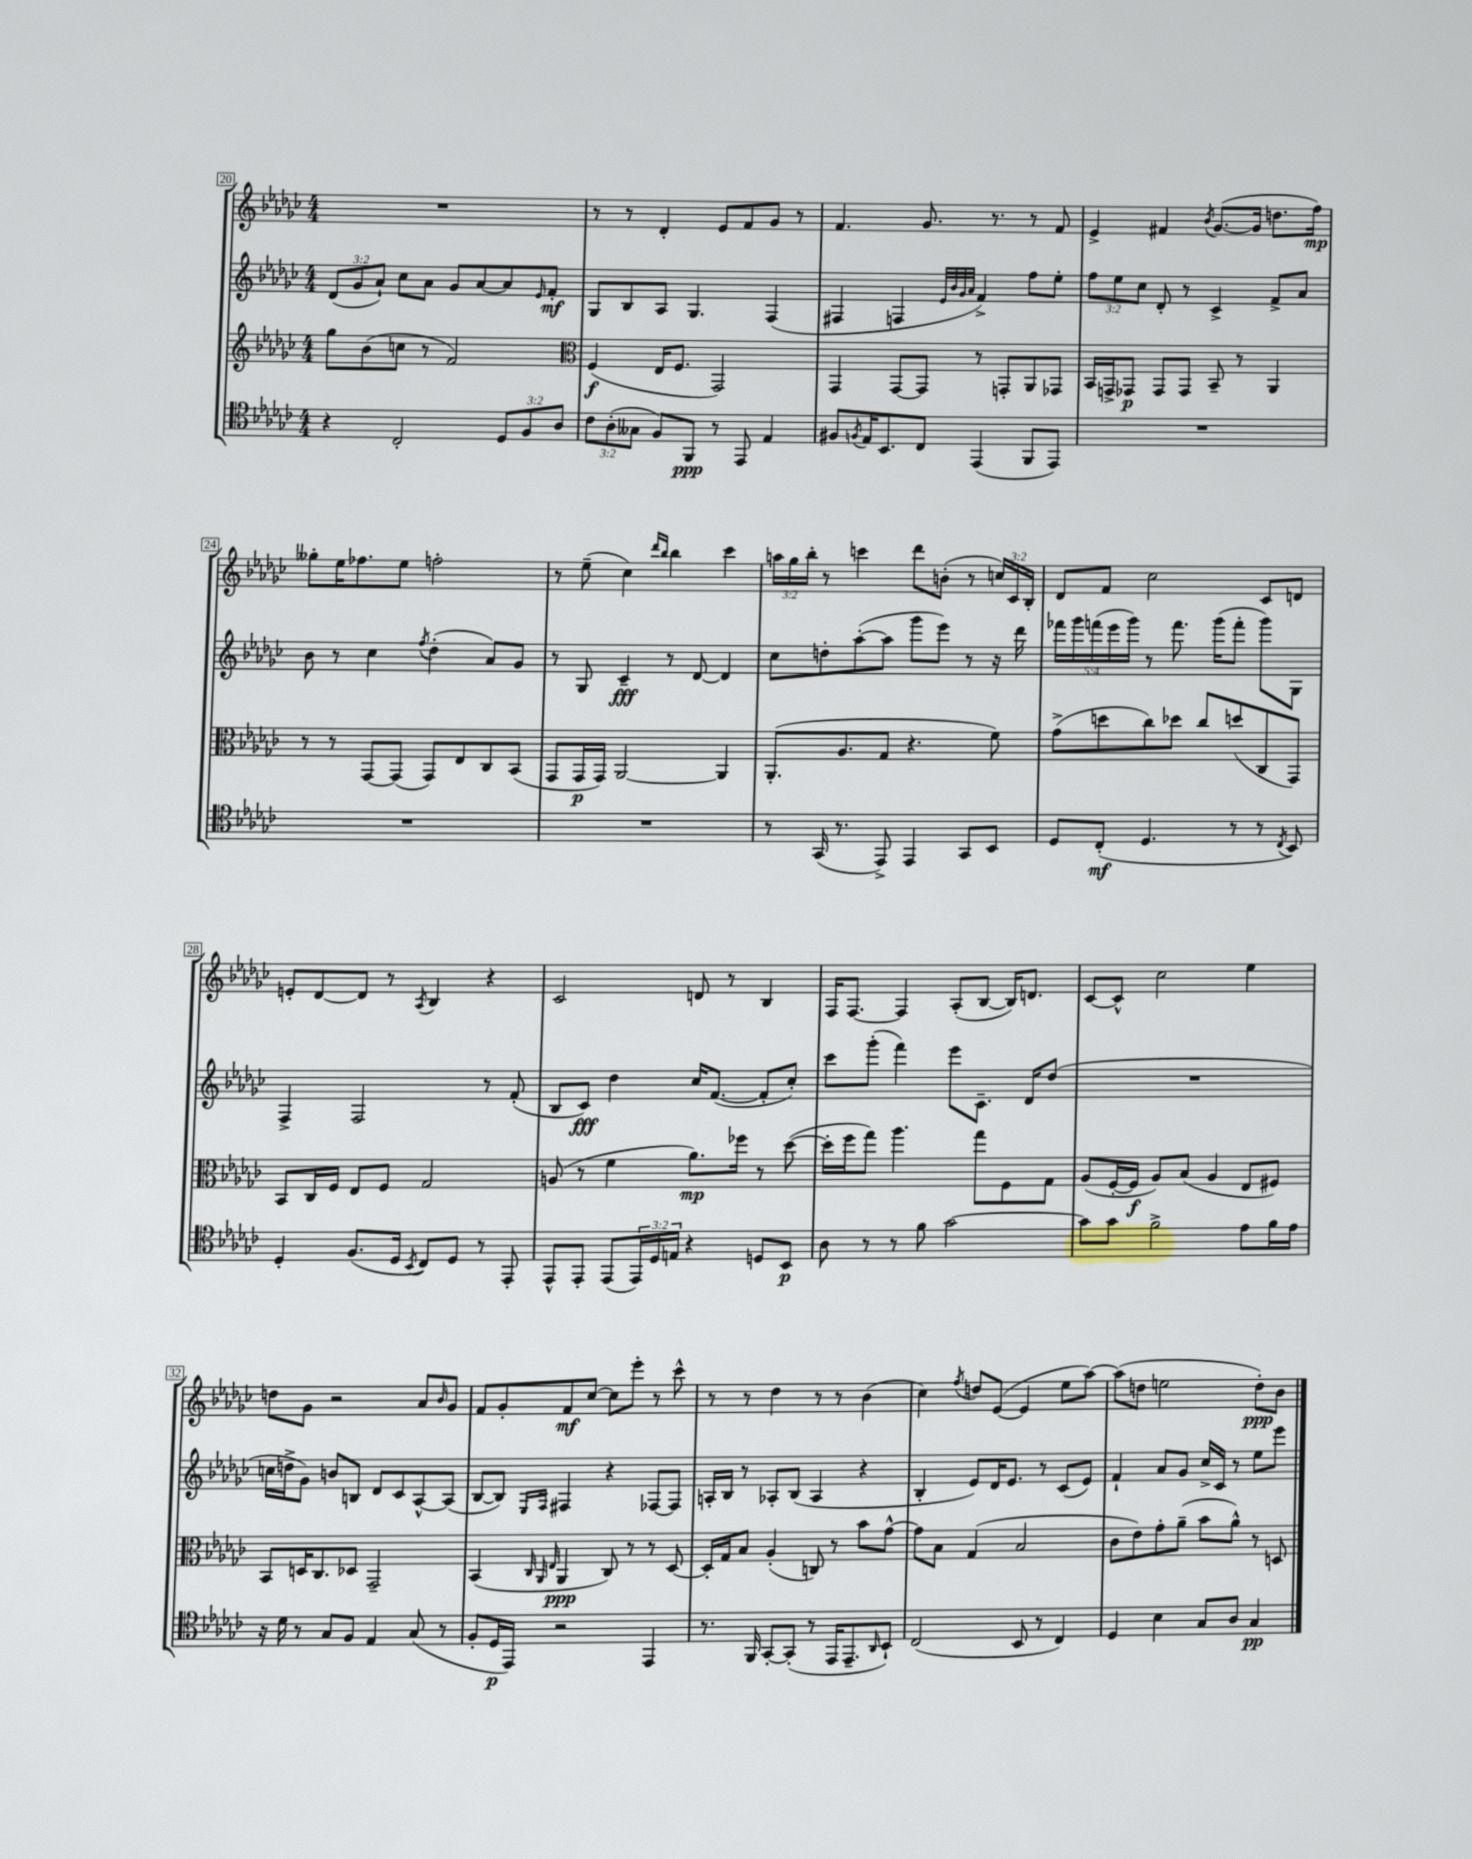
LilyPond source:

<<
\new StaffGroup <<
\new Staff = "s0" {
    \clef treble \key ges \major \numericTimeSignature \time 4/4 \override Staff.TupletNumber.text = #tuplet-number::calc-fraction-text
    R1 |
    r8 r8 des'4-. ees'8 f'8 ges'8 r8 |
    f'4. ges'8. r8. r8 f'8 |
    ees'4-> fis'4 \acciaccatura { bes'8 } ges'8.~( ges'16 d''8. f''16\mp) |
    geses''8-. ees''16 fes''8. ees''8 f''2-. |
    r8 ees''8--( ces''4) \grace { des'''16 bes''16 } bes''4 ces'''4 |
    \tuplet 3/2 { a''16 ges''16 bes''16-. } r8 c'''4 des'''8 b'8-.( r8 \tuplet 3/2 { c''16) ces'16 bes16-. } |
    des'8 f'8 ces''2 ces'8 d'8 |
    e'8-. des'8~ des'8 r8 \acciaccatura { aes8 } bes4 r4 |
    ces'2 d'8 r8 bes4 |
    f16 f8.~ f4 aes8-.( bes8~ bes16) d'8. |
    ces'8~ ces'8-^ ces''2 ees''4 |
    d''8 ges'8 r2 aes'8 \grace { bes'16 } ges'8 |
    f'8 ges'8-. f'8\mf ces''8~ ces''8 ees'''8-. r8 ces'''8-^ |
    r8 r8 des''4 r8 r8 bes'4( |
    ces''4) \acciaccatura { f''8 } d''8 ees'8~( ees'4 ees''8 aes''8~) |
    aes''8( d''8 e''2 d''8-.\ppp) bes'8 \bar "|." |
}
\new Staff = "s1" {
    \clef treble \key ges \major \numericTimeSignature \time 4/4 \override Staff.TupletNumber.text = #tuplet-number::calc-fraction-text
    \tuplet 3/2 { des'8( ges'8 aes'8-!) } ces''8 aes'8 ges'8 aes'8~ aes'8 \grace { ees'16 } f'8-.\mf |
    ges8 bes8 aes8 ges4. f4( |
    fis4 f4 \grace { ees'32 bes'32 ges'32 aes'32 } f'4->) f''8 ees''8-. |
    \tuplet 3/2 { f''8 ees''8 ces''8 } des'8-. r8 ces'4-> f'8-> aes'8 |
    bes'8 r8 ces''4 \acciaccatura { f''8 } des''4-.( aes'8) ges'8 |
    r8 ges8 ces'4--\fff r8 des'8~ des'4 |
    ces''8 d''8-. aes''8~-.( aes''8 ges'''8 ees'''8) r8 r16 des'''16 |
    \tuplet 5/4 { fes'''16 ges'''16 f'''16( ees'''16 ges'''16) } r8 f'''8. ges'''16( f'''8-. ges'''8) ges8 |
    f4-> f2 r8 f'8-.( |
    bes8 ces'8\fff) des''4 ces''16 f'8.~( f'8-. ces''8-.) |
    ces'''8 ges'''8-.( f'''4) ees'''8 ces'8.-- des'16 des''8( |
    R1 |
    c''16 d''16-> ges'8) b'8 b8 des'8 ces'8 aes8~-^ aes8( |
    bes8~ bes8) \grace { ees16 f16 } fis4 r4 fes8~ fes8 |
    a16-. bes16 r8 aes8-. bes8( aes4 r4 |
    bes4-. ees'8) des'16 ees'8. r8 ces'8( ees'8) |
    f'4-! aes'8 ges'8 ces''16-> ces'16 r8 ees''8 ees'''8 \bar "|." |
}
\new Staff = "s2" {
    \clef treble \key ges \major \numericTimeSignature \time 4/4
    ges''8 bes'8( c''8 r8 f'2) |
    \clef alto f4\f( ees16 f8. ges,2) |
    ges,4 ges,8~ ges,8 r8 g,8-. aes,8 ges,8 |
    bes,16 g,16-> ges,8\p ges,8 ges,8 bes,8-- r8 aes,4 |
    r8 r8 ges,8~ ges,8( ges,8) ees8 ces8 bes,8( |
    ges,8 ges,16\p ges,16) aes,2~ aes,4 |
    aes,8.-.( aes8. ges8 r4. f'8) |
    ges'8->( d''8 ces''8) des''8 ces''8 d''8( ces8 ges,8) |
    bes,8 ces16 f16 ees8 f8 ges2 |
    a8( r8 f'4 aes'8.\mp) fes''16 r8 des''8~( |
    des''16-. f''16 ges''8) aes''4. ges''8 f8 ges8 |
    aes8( f16~-. f16\f aes8) bes8( aes4 ees8 fis8) |
    bes,8 d16 ces8. des8 ges,2-- |
    bes,4( \grace { ces32 aes,32 ees32 } aes,4\ppp ces8) r8 r8 des8~ |
    des16-. ges16 bes8 aes4-.( c8) r8 bes'8 ges'8~-^ |
    ges'8 bes8 ges4( bes2 |
    ces'8 ees'8) ges'8-. aes'8--( bes'8 aes'8-^) r8 d8 \bar "|." |
}
\new Staff = "s3" {
    \clef tenor \key ges \major \numericTimeSignature \time 4/4 \override Staff.TupletNumber.text = #tuplet-number::calc-fraction-text
    r4 ces2-. \tuplet 3/2 { des8 f8 aes8 } |
    \tuplet 3/2 { ces'8 aes8-.( geses8 } f8) f,8\ppp r8 ees,8 ees4 |
    fis8 \acciaccatura { f8 } ees16 bes,8. ces8 ees,4( f,8 ees,8) |
    R1 |
    R1 |
    R1 |
    r8 ges,16( r8. ees,8->) ees,4 ges,8 bes,8 |
    des8 ces8-.\mf( des4. r8 r8 \acciaccatura { ces8 } bes,8) |
    des4-. f8.( des16 \acciaccatura { bes,8 } ces8) des8 r8 ees,8-. |
    ees,8-^ ees,8-. ees,8( \tuplet 3/2 { ees,16) des16 e16 } r4 d8 bes,8\p |
    aes8 r8 r8 f'8 ges'2~ |
    ges'8 ges'8 f'2-> ees'8 f'16 ees'16 |
    r16 des'16 r8 ges8 f8 ees4 ges8( r8 |
    f8-. des16\p ees,16) r2 ees,4 |
    r8. f,16 ges,8~-. ges,8-.( r8 ees,16 ees,8.-- \grace { aes,16 } bes,8-!) |
    ces2( bes,8 r8 ces4) |
    des4 bes4 ges8 aes8 ges4\pp \bar "|." |
}
>>
>>
\layout { \context { \Score currentBarNumber = #20 \override BarNumber.stencil = #(make-stencil-boxer 0.1 0.3 ly:text-interface::print) } }
